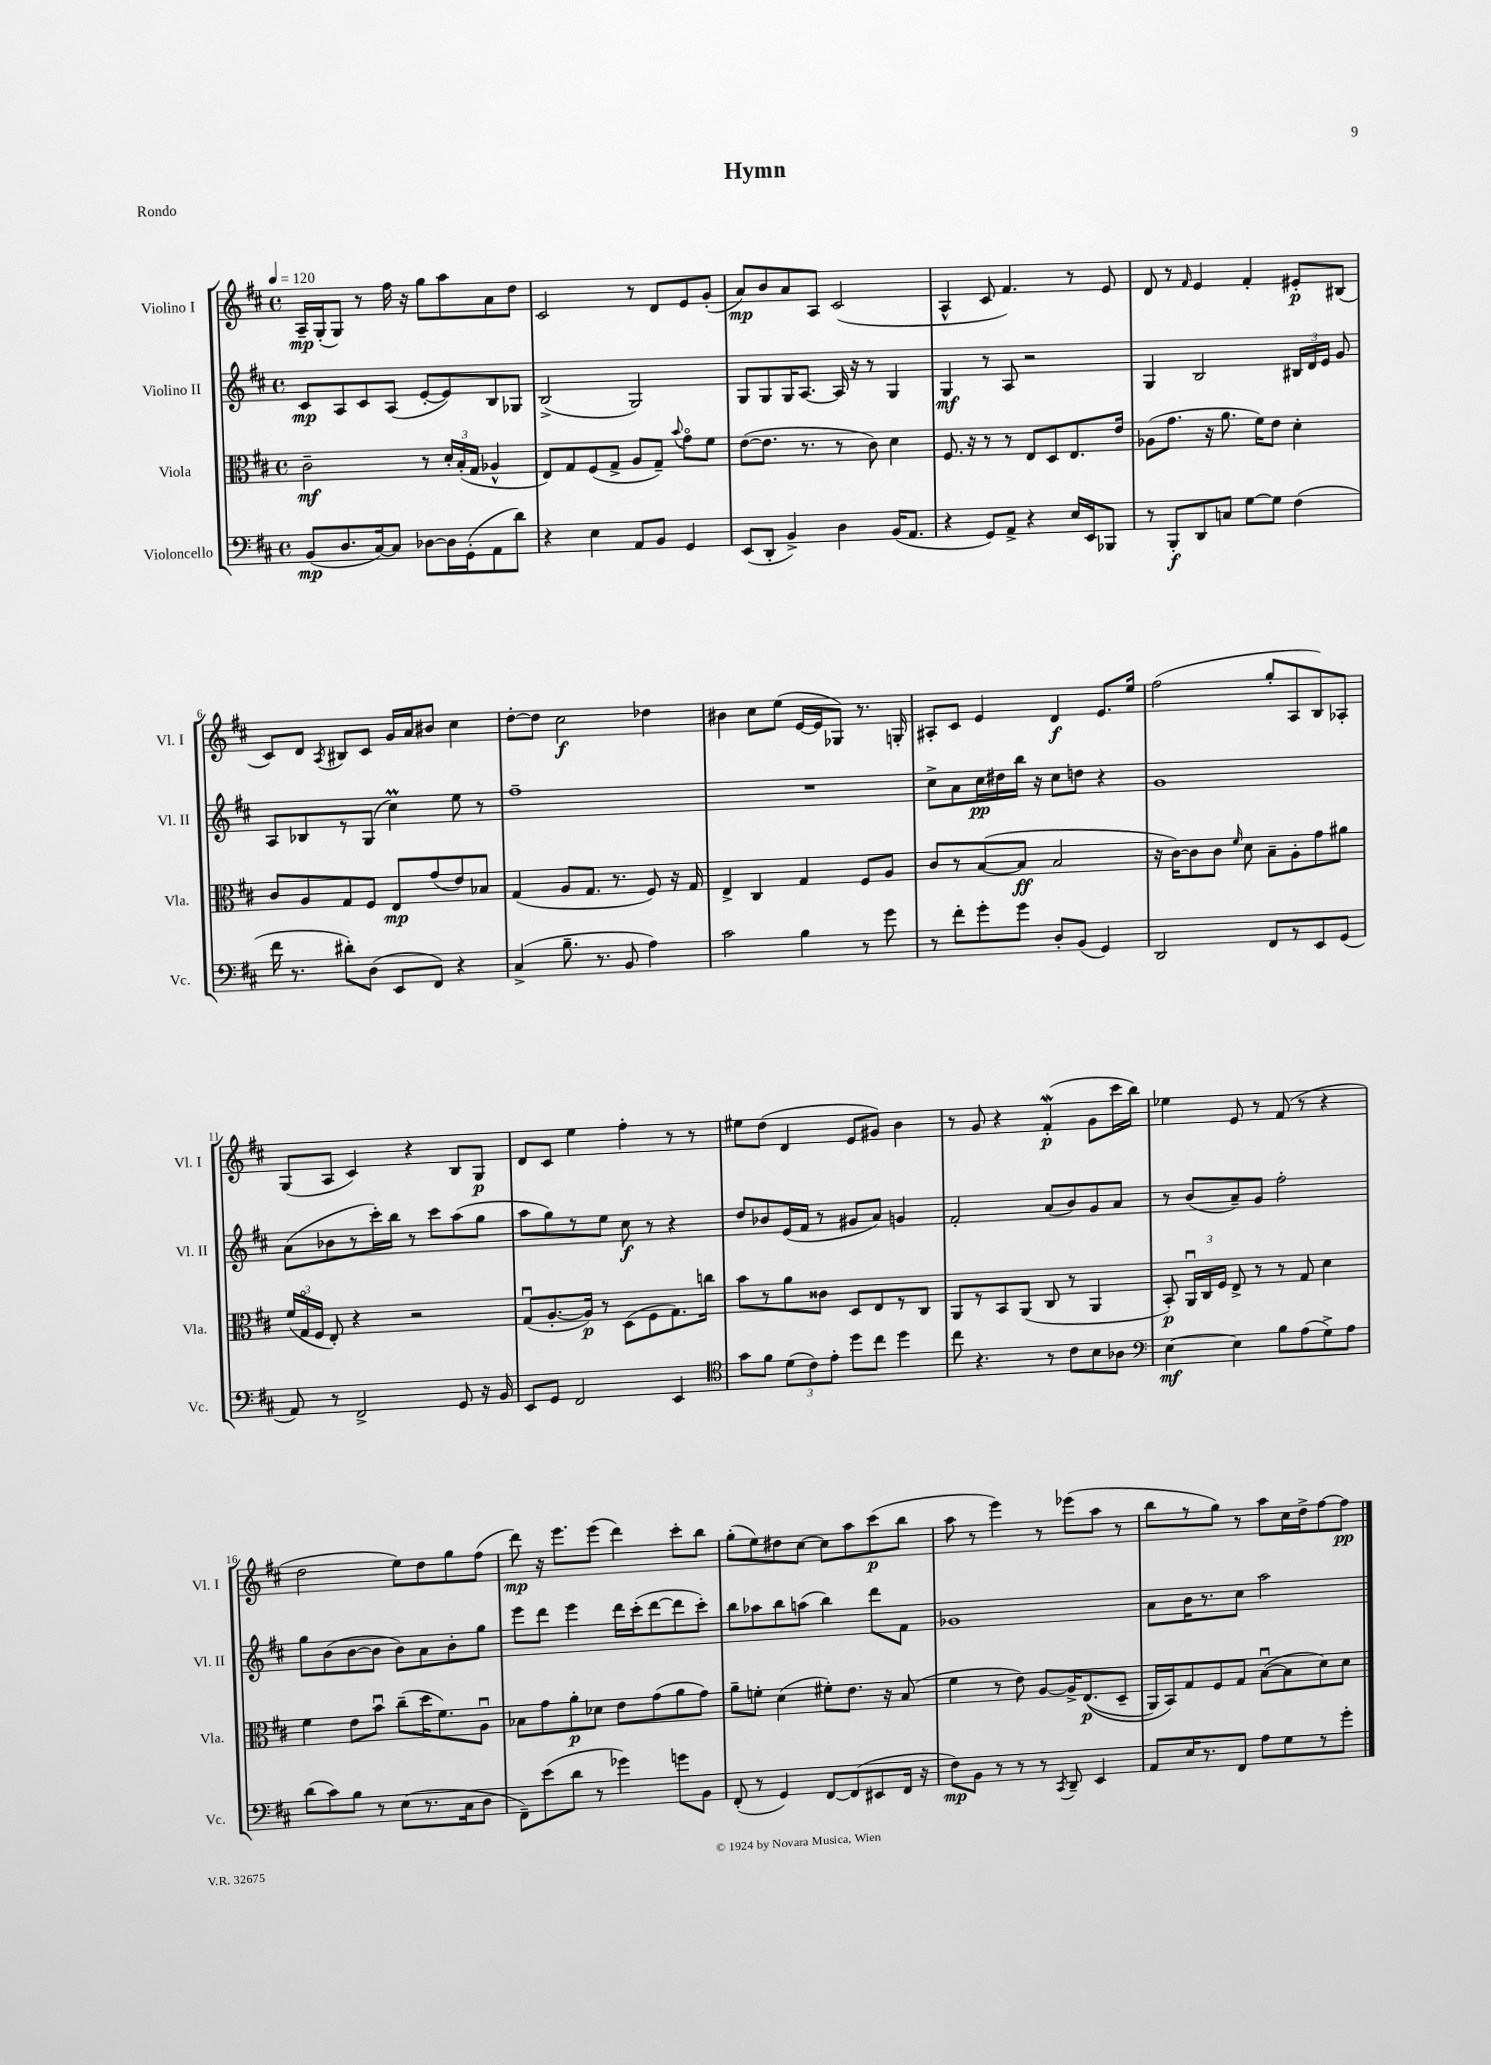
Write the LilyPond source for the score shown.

\header { title = "Hymn" piece = "Rondo" }
<<
\new StaffGroup <<
\new Staff = "s0" \with { instrumentName = "Violino I" shortInstrumentName = "Vl. I" } {
    \clef treble \key d \major \defaultTimeSignature \time 4/4 \tempo 4 = 120
    \autoBeamOff a16[--\mp g16-.( g8]) r8 fis''16 r16 g''8[ a''8 a'8 d''8] |
    cis'2 r8 d'8[ e'8 g'8]-.( |
    a'8[\mp) b'8 a'8 a8] cis'2( |
    a4-^ cis'8 fis'4.) r8 e'8 |
    d'8 r8 \grace { fis'16 } e'4 fis'4-. eis'8[-.\p bis8]( |
    cis'8[) d'8] \acciaccatura { a8 } bis8[ cis'8] g'16[ a'16 bis'8] cis''4 |
    d''8[~-. d''8] cis''2\f des''4 |
    bis'4 cis''8[ e''8]( e'16[~ e'16 ges8]) r8. g16-. |
    ais8[-. cis'8] e'4 d'4\f e'8.[ e''16] |
    fis''2( g''8[-. a8 b8) aes8]-. |
    g8[( a8] cis'4) r4 b8[ g8]\p |
    d'8[ cis'8] e''4 fis''4-. r8 r8 |
    eis''8[ d''8]( d'4 e'8[ gis'8]) b'4 |
    r8 g'8 r4 fis'4-.\mordent\p( g'8[ cis'''16 b''16]) |
    ees''4 e'8 r8 fis'8( r8 r4 |
    d''2 e''8[) d''8 g''8 fis''8]( |
    d'''8\mp) r16 e'''8.[ e'''8]( d'''4) cis'''8[-. b''8] |
    g''8[-.( e''8) dis''8 cis''8]~ cis''8[ a''8 cis'''8\p( b''8] |
    a''8 r8 e'''4) r8 ees'''8[( a''8] r8 |
    b''8[ r8 g''8]) r8 a''8[ cis''16 d''16-> fis''8~ fis''8]\pp \bar "|." |
}
\new Staff = "s1" \with { instrumentName = "Violino II" shortInstrumentName = "Vl. II" } {
    \clef treble \key d \major \defaultTimeSignature \time 4/4
    \autoBeamOff cis'8[\mp a8 cis'8 a8]( e'8[~-. e'8) b8 ges8] |
    b2->( g2) |
    g8[ g8 g16 a8.]~ a16 r16 r8 g4 |
    g4\mf r8 a8 r2 |
    g4 b2 \tuplet 3/2 { bis16[ d'16 e'16] } g'8 |
    a8[ bes8 r8 g8]( cis''4\prall) e''8 r8 |
    fis''1-- |
    R1 |
    cis''8[-> a'8 cis''16\pp dis''16 b''16] r16 cis''8[ d''8] r4 |
    g'1 |
    a'8[( bes'8 r8 cis'''16-.) b''16] r8 cis'''8[ a''8( g''8] |
    a''8[ g''8) r8 e''8] cis''8\f r8 r4 |
    d''8[ bes'8 e'16( fis'16] r8 gis'8[ a'8]) g'4 |
    fis'2-. a'8[( b'8) g'8 a'8] |
    r8 b'8[( a'8--) g'8] fis''2-. |
    g''8[ b'8( b'8~ b'8] b'8[) a'8 b'8-. g''8] |
    e'''8[ d'''8] e'''4 d'''16[ cis'''16-.( d'''8~ d'''8 cis'''8]-.) |
    b''8[ aes''8 b''8 a''8]( b''4) d'''8[ fis'8] |
    ges'1 |
    a'8[ b'16 r8. cis''8] a''2 \bar "|." |
}
\new Staff = "s2" \with { instrumentName = "Viola" shortInstrumentName = "Vla." } {
    \clef alto \key d \major \defaultTimeSignature \time 4/4
    \autoBeamOff cis'2--\mf r8 \tuplet 3/2 { d'16[-. b16-.( g16] } aes4-^ |
    e8[) g8 fis8( g8]-> a8[ g8]--) \appoggiatura { b'8 } g'8[\flageolet fis'8] |
    e'8[~( e'8.] r8. r8 cis'8) d'4 |
    fis8. r16 r8 r8 e8[ d8 e8. e'16] |
    aes8[( g'8.] r16 a'8. fis'16[) e'8] d'4-. |
    cis'8[ a8 g8 fis8] e8[\mp g'8( e'8) bes8] |
    g4( a8[ g8.] r8. fis8) r16 g16 |
    e4-> cis4 g4 fis8[ a8] |
    cis'8[ r8 b8~( b8]\ff b2 |
    r16 cis'16[~) cis'8 cis'8] \grace { fis'16 } d'8 b8[-- a8-. g'8 ais'8] |
    \tuplet 3/2 { fis'16[( g16\flageolet fis16] } e8-.) r4 r2 |
    g8[\downbow( a8.~-. a16]\p) r8 d8[( fis8 g8.) c''16] |
    b'8[ r8 a'8 cisis'8] d8[ e8 r8 cis8] |
    a,8[ r8 b,8 a,8]( cis8 r8 a,4 |
    b,8-.\p) \tuplet 3/2 { a,16[\downbow cis16 fis16] } e8-> r8 r8 g8 d'4 |
    fis'4 e'8[ b'8]\downbow cis''8[--( d''16 fis'8.) a8]\downbow |
    bes8[ g'8 a'8-.\p des'8] e'8[ g'8( a'8 g'8]) |
    a'8[-- f'8]-. d'4( fis'8[-.) e'8.] r16 b8( |
    fis'4 r8 e'8) a8[~ a16-> e8.\p(\( d8]-- |
    a,16[) b,16\) g8 fis8 g8] b8[~\downbow( b8 d'8) d'8] \bar "|." |
}
\new Staff = "s3" \with { instrumentName = "Violoncello" shortInstrumentName = "Vc." } {
    \clef bass \key d \major \defaultTimeSignature \time 4/4
    \autoBeamOff b,8[\mp( d8. cis16~) cis8] des8[~ des16 g,16-.( a,8 d'8]) |
    r4 e4 a,8[ b,8] g,4 |
    e,8[( d,8]-. b,4->) d4 b,16[( a,8.] |
    r4 g,8[) a,8]-> r4 e16[ e,16 bes,,8] |
    r8 b,,8[-.\f d,8 c8] g8[~ g8] fis4( |
    fis'16 r8. dis'8[-.) d8]( e,8[ fis,8]) r4 |
    cis4->( b8.-- r8. b,8 a4) |
    cis'2 b4 r8 g'8 |
    r8 fis'8[-. g'8-. g'8] d8[-. b,8]( g,4) |
    d,2 fis,8[ r8 e,8 g,8]( |
    a,8) r8 fis,2-> g,8 r16 b,16 |
    e,8[ g,8] fis,2 e,4 |
    \clef tenor g'8[ fis'8] \tuplet 3/2 { d'8[( cis'8) e'8]-. } d''8[ cis''8] d''4 |
    cis''8 r4. r8 cis'8[ b8 aes8] |
    \clef bass e4~\mf e4 b8[ a8( g8->) a8] |
    d'8[( cis'8) b8] r8 e8[( r8. cis16 d8] |
    fis,8[--) e'8( d'8] r8 ges'4) g'8[ b,8] |
    fis,8-.( r8 g,4) fis,8[~ fis,8( eis,8 fis,16] r16 |
    fis8[\mp) b,8] r8 r8 r8 \acciaccatura { cis,8 } d,8-- e,4 |
    a,8[ e16 r8. fis,8] a8[ g8 r8 g'8]-. \bar "|." |
}
>>
>>
